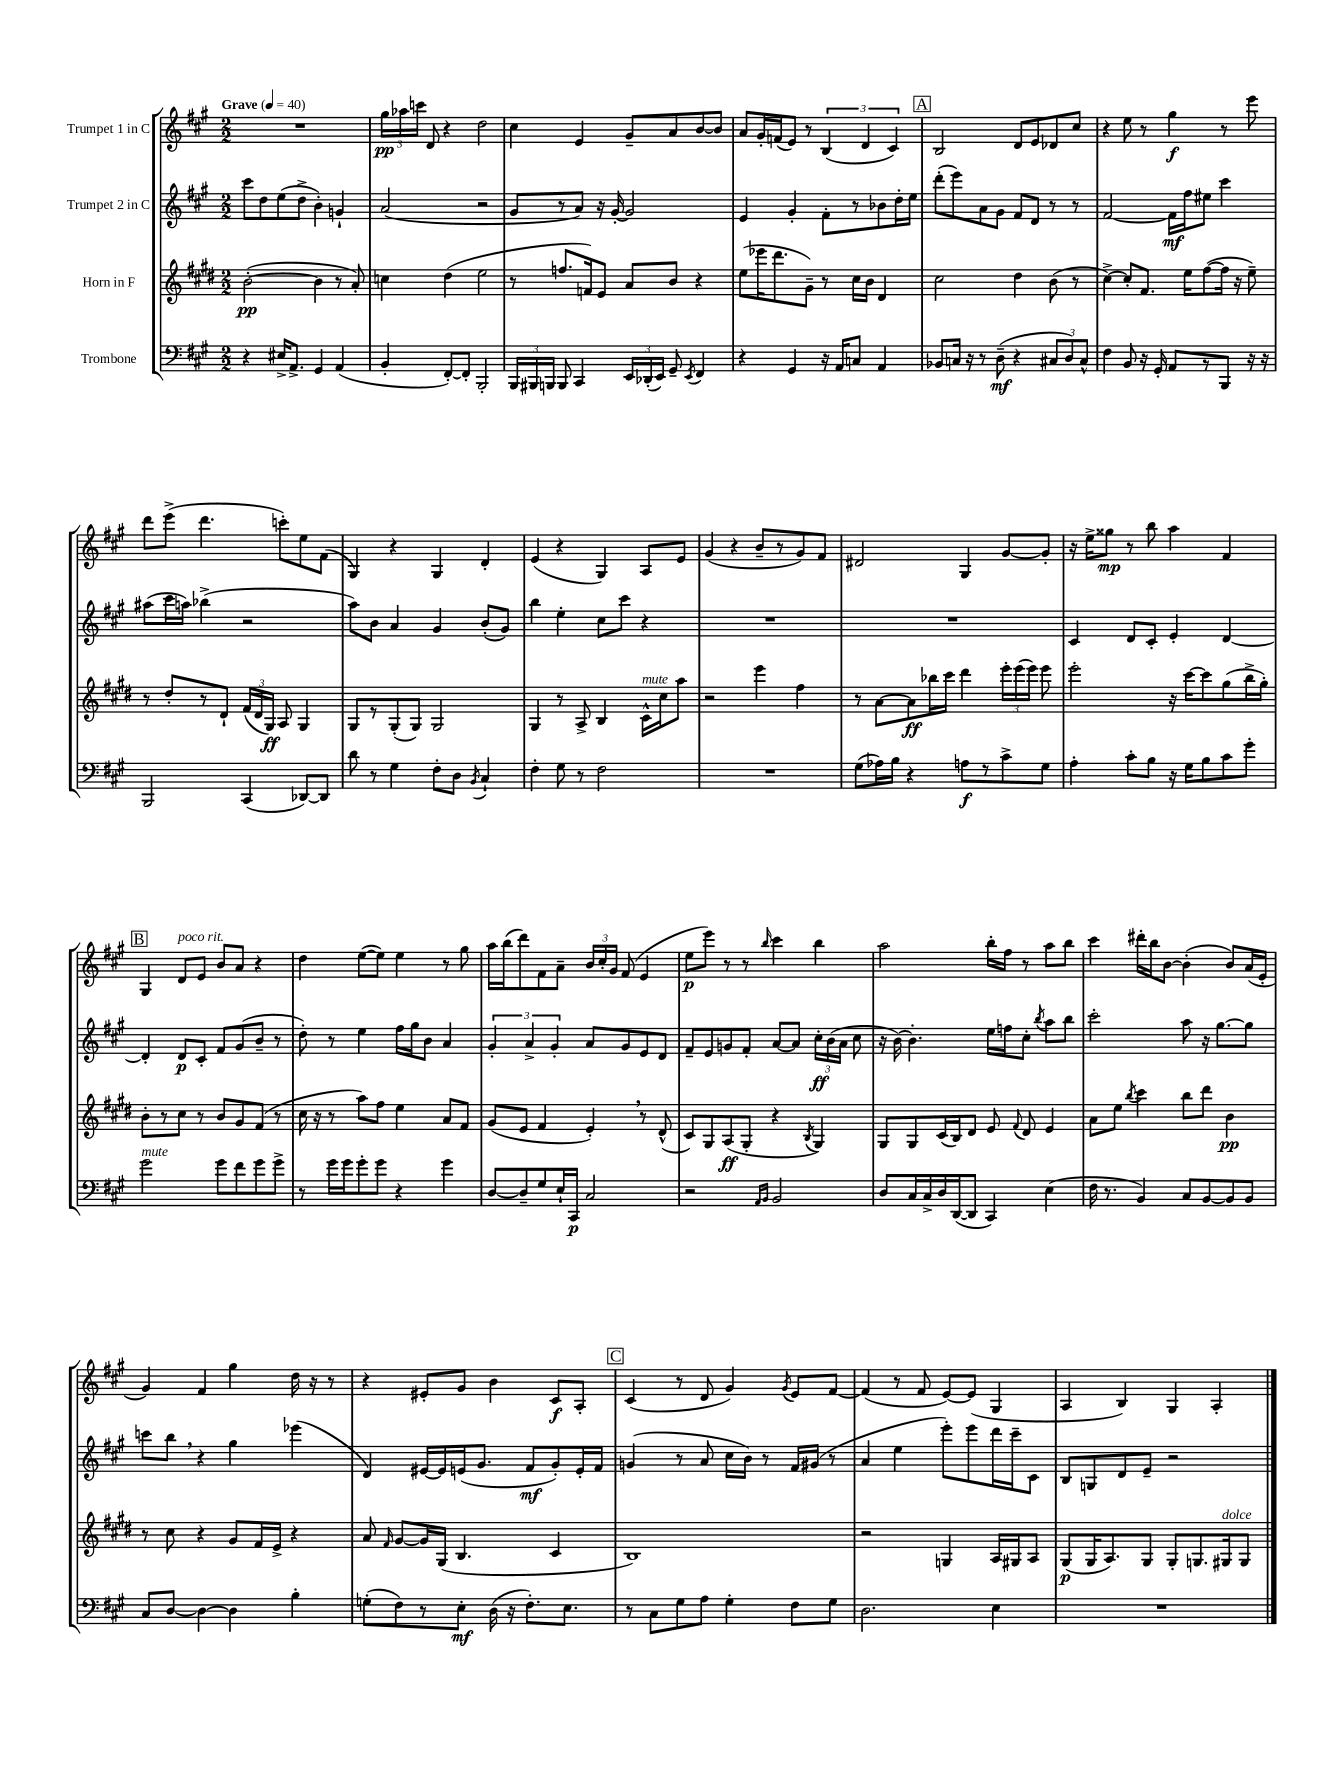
<<
\new StaffGroup <<
\new Staff = "s0" \with { instrumentName = "Trumpet 1 in C" } {
    \clef treble \key a \major \numericTimeSignature \time 2/2 \tempo "Grave" 4 = 40
    \autoBeamOff R1 |
    \tuplet 3/2 { gis''16[\pp aes''16 c'''16] } d'8 r4 d''2 |
    cis''4 e'4 gis'8[-- a'8 b'8~ b'8] |
    a'8[ gis'16-. f'16( e'8]) r8 \tuplet 3/2 { b4( d'4 cis'4) } |
    \mark \markup { \box "A" } b2 d'8[ e'8 des'8 cis''8] |
    r4 e''8 r8 gis''4\f r8 e'''8 |
    d'''8[ e'''8]->( d'''4. c'''8[-.) e''8 fis'8]( |
    gis4) r4 gis4 d'4-. |
    e'4( r4 gis4) a8[ e'8] |
    gis'4( r4 b'8[-- r8 gis'8) fis'8] |
    dis'2 gis4 gis'8[~ gis'8]-. |
    r16 e''16[-> gisis''8]\mp r8 b''8 a''4 fis'4 |
    \mark \markup { \box "B" } gis4 d'8[^\markup { \italic "poco rit." } e'8] b'8[ a'8] r4 |
    d''4 e''8[~( e''8]) e''4 r8 gis''8 |
    a''16[ b''16( d'''8) fis'8 a'8]-- \tuplet 3/2 { b'16[ cis''16-. gis'16] } fis'8( e'4 |
    e''8[\p e'''8]) r8 r8 \grace { b''16 } cis'''4 b''4 |
    a''2 b''16[-. fis''16] r8 a''8[ b''8] |
    cis'''4 dis'''16[-. b''16 b'8]~ b'4-.( b'8[) a'16( e'16]-. |
    gis'4) fis'4 gis''4 d''16 r16 r8 |
    r4 eis'8[-. gis'8] b'4 cis'8[\f a8]-. |
    \mark \markup { \box "C" } cis'4( r8 d'8 gis'4) \acciaccatura { gis'8 } e'8[ fis'8]~ |
    fis'4( r8 fis'8 e'8[~) e'8]( gis4 |
    a4 b4) gis4 a4-. \bar "|." |
}
\new Staff = "s1" \with { instrumentName = "Trumpet 2 in C" } {
    \clef treble \key a \major \numericTimeSignature \time 2/2
    \autoBeamOff cis'''8[ d''8 e''8( d''8]-> b'4-.) g'4-! |
    a'2( r2 |
    gis'8[ r8 a'8]) r16 gis'16~-. gis'2 |
    e'4 gis'4-. fis'8[-. r8 bes'8 d''16-. e''16] |
    \mark \markup { \box "A" } d'''8[-.( e'''8) a'8 gis'8] fis'8[ d'8] r8 r8 |
    fis'2~ fis'16[\mf fis''16 eis''8] cis'''4 |
    ais''8[( cis'''16 a''16]) bes''4->( r2 |
    a''8[) b'8] a'4 gis'4 b'8[-.( gis'8]) |
    b''4 e''4-. cis''8[ cis'''8] r4 |
    R1 |
    R1 |
    cis'4 d'8[ cis'8]-. e'4-. d'4~ |
    \mark \markup { \box "B" } d'4-. d'8[\p cis'8]-. fis'8[ gis'8( b'8]-- r8 |
    d''8-.) r8 e''4 fis''16[ gis''16 b'8] a'4 |
    \tuplet 3/2 { gis'4-. a'4-> gis'4-. } a'8[ gis'8 e'8 d'8] |
    fis'8[-- e'8 g'8 fis'8]-. a'8[~ a'8] \tuplet 3/2 { cis''16[-.\ff b'16( a'16] } cis''8 |
    r16 b'16~) b'4.-. e''16[ f''16 cis''8]-. \acciaccatura { b''8 } a''8[ b''8] |
    cis'''2-. a''8 r16 gis''8.[~ gis''8] |
    c'''8[ b''8] \breathe r4 gis''4 ees'''4( |
    d'4) eis'16[~ eis'16 e'16( gis'8.] fis'8[\mf gis'8-.) e'16-. fis'16] |
    \mark \markup { \box "C" } g'4( r8 a'8 cis''16[ b'16]) r8 fis'16[ gis'16]( r8 |
    a'4 e''4 e'''8[-.) e'''8 d'''16 cis'''16-- cis'8] |
    b8[ g8 d'8 e'8]-- r2 \bar "|." |
}
\new Staff = "s2" \with { instrumentName = "Horn in F" } {
    \clef treble \key e \major \numericTimeSignature \time 2/2
    \autoBeamOff b'2~-.\pp( b'4 r8 a'8-.) |
    c''4 dis''4( e''2 |
    r8 f''8.[ f'16) e'8] a'8[ b'8] r4 |
    e''8[( ees'''16 dis'''8. gis'8]--) r8 cis''16[ b'16] dis'4 |
    \mark \markup { \box "A" } cis''2 dis''4 b'8( r8 |
    cis''4~->) cis''8[-. fis'8.] e''16[ fis''8~( fis''16] r16 e''8--) |
    r8 dis''8[-. r8 dis'8]-! \tuplet 3/2 { fis'16[( dis'16 gis16]\ff) } a8 gis4 |
    gis8[ r8 gis8-.( gis8]) gis2 |
    gis4 r8 a8-> b4 cis'16[-^^\markup { \italic "mute" } cis''16 a''8] |
    r2 e'''4 fis''4 |
    r8 a'8[~ a'8\ff bes''16 cis'''16] dis'''4 \tuplet 3/2 { e'''16[-. e'''16( e'''16]) } e'''8 |
    e'''2-. r16 cis'''16[~ cis'''8 gis''8( b''16-> gis''16]-.) |
    \mark \markup { \box "B" } b'8[-. r8 cis''8] r8 b'8[ gis'8 fis'8]( r8 |
    cis''16 r16 r8 a''8[) fis''8] e''4 a'8[ fis'8] |
    gis'8[( e'8] fis'4 e'4-.) \breathe r8 dis'8-^( |
    cis'8[) gis8 a8\ff( gis8]-. r4 \acciaccatura { b8 } gis4) |
    gis8[ gis8 cis'16( b16) dis'8] e'8 \appoggiatura { fis'8 } dis'8 e'4 |
    a'8[ e''8] \acciaccatura { b''8 } cis'''4 b''8[ dis'''8] b'4\pp |
    r8 cis''8 r4 gis'8[ fis'16 e'16]-> r4 |
    a'8 \grace { fis'16 } gis'8[~ gis'16 gis16]( b4. cis'4 |
    \mark \markup { \box "C" } b1) |
    r2 g4 a16[ gis16 a8] |
    gis8[\p( gis16 a8.) gis8] gis8[-. g8. gis16^\markup { \italic "dolce" } gis8] \bar "|." |
}
\new Staff = "s3" \with { instrumentName = "Trombone" } {
    \clef bass \key a \major \numericTimeSignature \time 2/2
    \autoBeamOff r4 eis16[-> a,8.]-> gis,4 a,4( |
    b,4-. fis,8[~-.) fis,8]-. b,,2-. |
    \tuplet 3/2 { b,,16[ bis,,16 b,,16] } b,,8 cis,4 \tuplet 3/2 { e,16[ des,16-.( e,16]) } gis,8-- \acciaccatura { e,8 } fis,4 |
    r4 gis,4 r16 a,16[ c8] a,4 |
    \mark \markup { \box "A" } bes,8[ c16] r16 r8 d8--\mf( r4 \tuplet 3/2 { cis8[ d8) cis8]-^ } |
    fis4 b,8 r16 gis,16-. a,8[ r8 b,,8] r16 r16 |
    b,,2 cis,4( des,8[~) des,8] |
    d'8 r8 gis4 fis8[-. d8] \acciaccatura { b,8 } cis4-! |
    fis4-. gis8 r8 fis2 |
    R1 |
    gis8[( aes16) b16] r4 a8[\f r8 cis'8-> gis8] |
    a4-. cis'8[-. b8] r16 gis16[ b8 cis'8 gis'8]-. |
    \mark \markup { \box "B" } gis'2^\markup { \italic "mute" } gis'8[ fis'8 gis'8 gis'8]-> |
    r8 gis'16[ gis'16 gis'8-. gis'8] r4 gis'4 |
    d8[~ d8-- gis8 e16-! cis,16]\p cis2 |
    r2 \grace { a,16[ b,16] } b,2 |
    d8[ cis16 cis16-> d16 d,16~( d,8] cis,4) e4( |
    fis16 r8. b,4) cis8[ b,8~ b,8 b,8] |
    cis8[ d8]~ d4~ d4 b4-. |
    g8[-.( fis8) r8 e8]-.\mf d16( r16 fis8.[-.) e8.] |
    \mark \markup { \box "C" } r8 cis8[ gis8 a8] gis4-. fis8[ gis8] |
    d2. e4 |
    R1 \bar "|." |
}
>>
>>
\layout { \context { \Score \remove "Bar_number_engraver" } }
